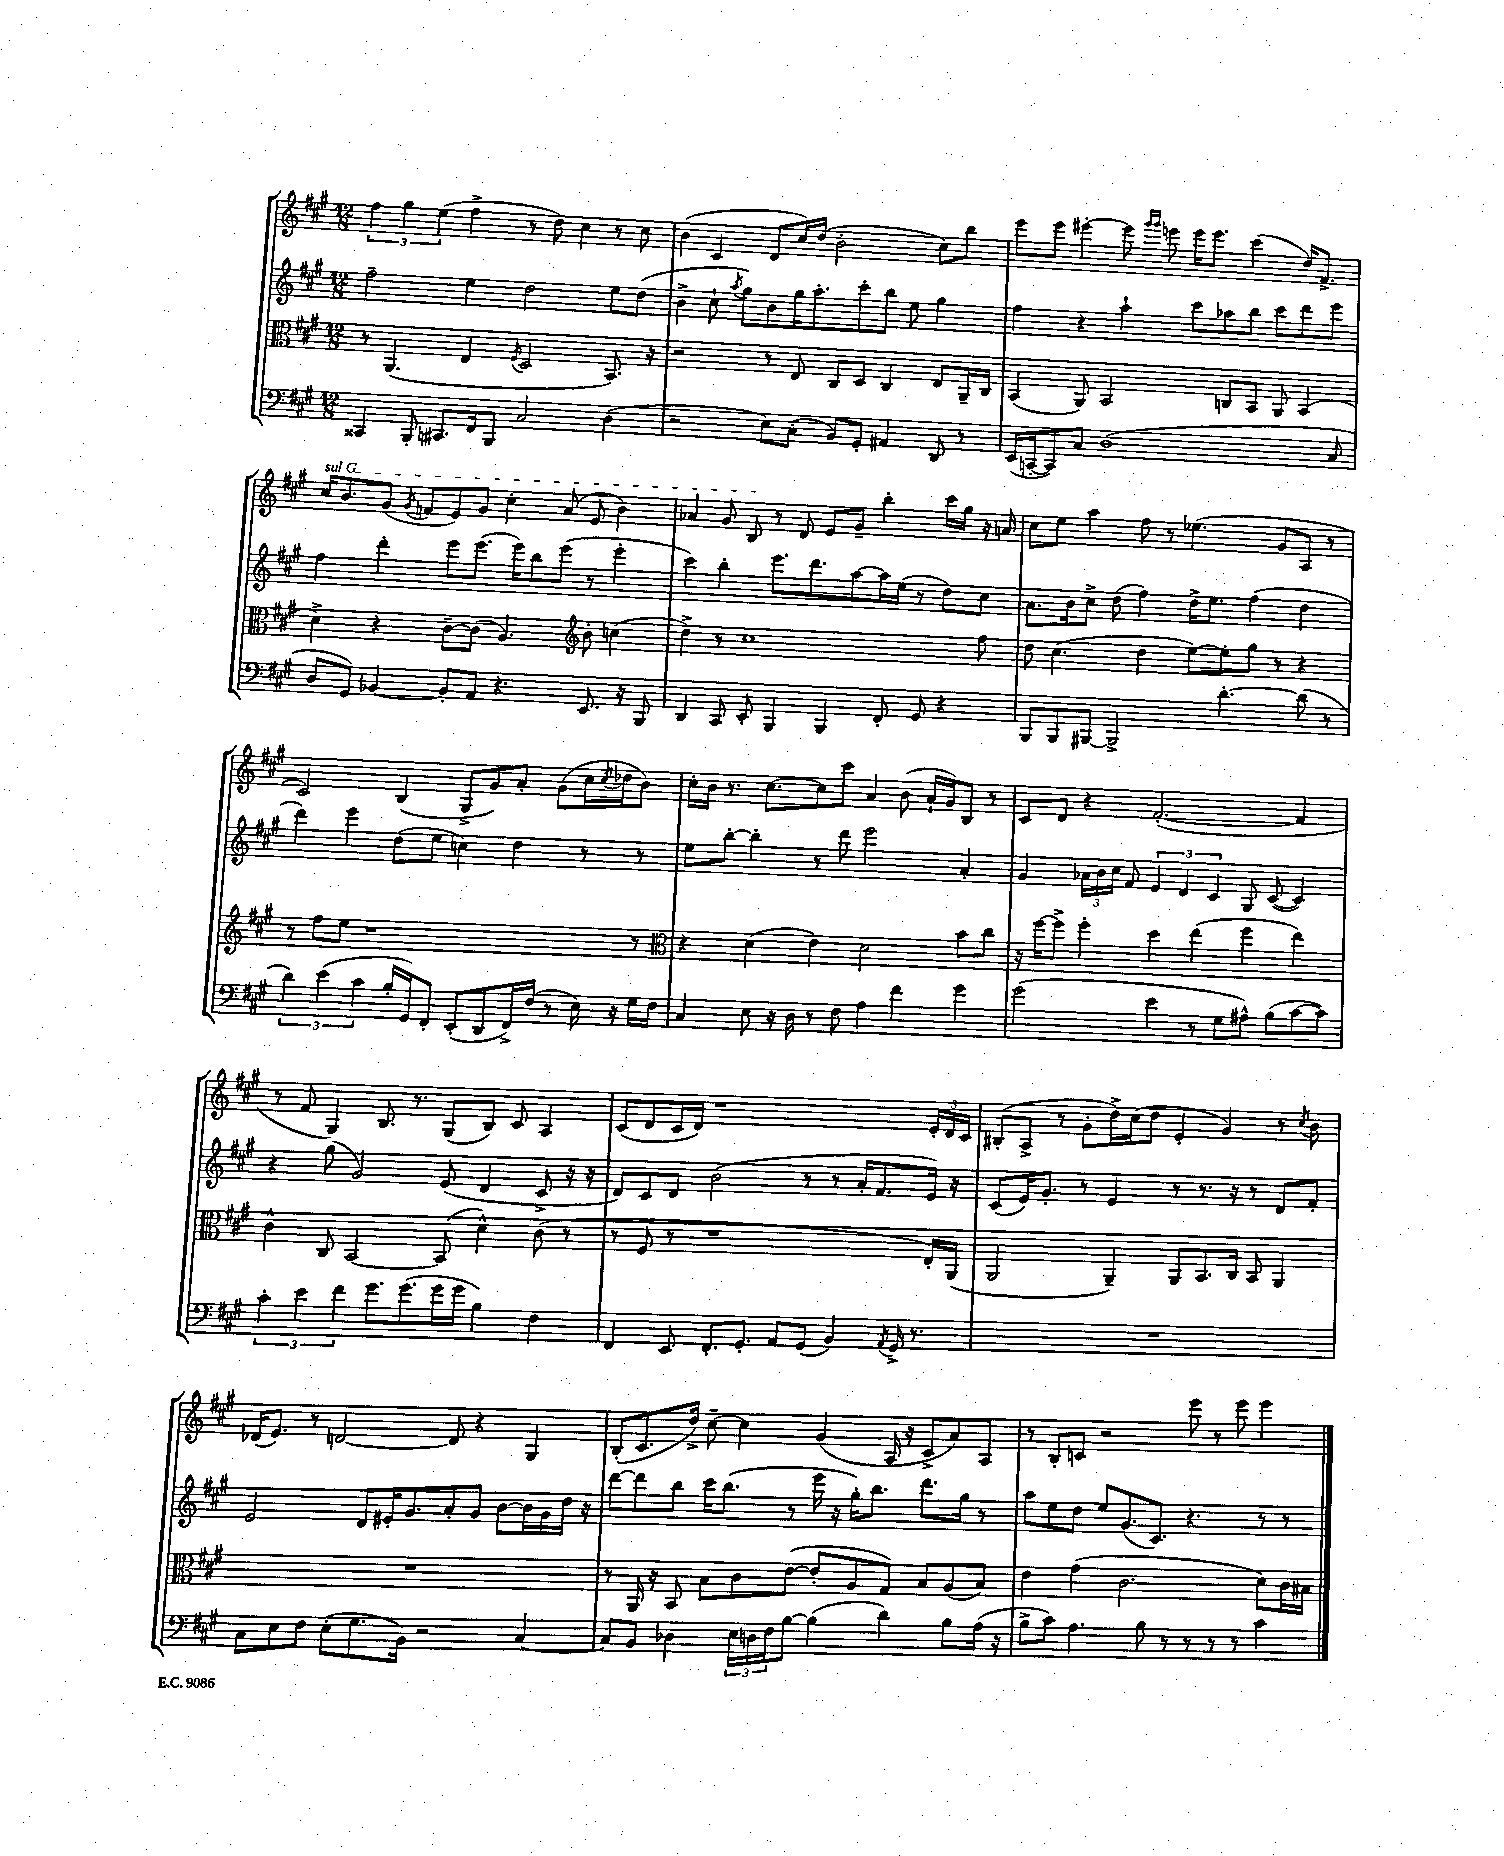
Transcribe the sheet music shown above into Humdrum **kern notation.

**kern	**kern	**kern	**kern
*staff4	*staff3	*staff2	*staff1
*clefF4	*clefC3	*clefG2	*clefG2
*k[f#c#g#]	*k[f#c#g#]	*k[f#c#g#]	*k[f#c#g#]
*M12/8	*M12/8	*M12/8	*M12/8
4CC##	8r	2ff#~	6ff#
.	(4.AA	.	.
.	.	.	6gg#
8BBB'	.	.	.
.	.	.	(6ee
8.CC#	.	.	.
.	4E	4ee	4ff#^
16FF#	.	.	.
8BBB	.	.	.
.	8qF#	.	.
2C#	2D	2dd	8r
.	.	.	8dd)
.	.	.	4cc#
(4D	8.BB)	8ee	8r
.	.	(8dd	8cc#
.	16r	.	.
=	=	=	=
2r	2r	4b^	(4b
.	.	8cc#`	4c#
.	.	8qaa	.
.	.	8gg#)	.
8E)	8r	8b	8d
(8C#'	8E	16gg#	16cc#)
.	.	8.aa'	(16dd
8BB)	8C#	.	2b'
8GG#'	8D	8ccc#'	.
4AA#	4C#	8bb	.
.	.	8ee	.
8DD	8E	4gg#	8cc#)
8r	16AA~	.	8bb
.	16C#	.	.
=	=	=	=
(16EE	(4BB	4ff#	8eee
[16CC'	.	.	.
8CC])	.	.	8eee
8C#	8AA)	4r	[4eee#'
(1D	2BB	.	.
.	.	4aa`	8eee#]
.	.	.	16qqggg#
.	.	.	16qqggg#
.	.	.	8eee
.	.	8ccc#	16eee
.	.	.	8.eee
.	8C	8aa-	.
.	8BB	8bb	(4ccc#
.	8AA	8ccc#	.
.	(4BB	8ddd	16dd)
.	.	.	8.f#^
8C#	.	8eee	.
=	=	=	=
8D	4d^)	4ff#	16cc#
.	.	.	8.b
8GG#)	.	.	.
[4BB-	4r	4ddd'	(8g#
.	.	.	8qg#
.	.	.	8f
8BB-']	[8c#~	8eee	8e)
8AA	(8c#]	(8.eee	8g#
4.r	4.A)	.	4cc#'
.	.	16eee)	.
.	.	8bb	.
.	.	(8eee	(8a
*	*clefG2	*	*
8.EE	8b'	8r	8e
.	(4cc	4eee'	4b)
16r	.	.	.
8BBB	.	.	.
=	=	=	=
4DD	4dd^)	4ccc#)	4a-
8CC#	8r	4bb'	8g#
8EE'	1cc#	.	8B
4BBB	.	8.eee	8r
.	.	.	8d
.	.	8.ddd	.
4BBB	.	.	8e
.	.	[8aa	8g#~
8FF#'	.	16aa]	4bb'
.	.	(16ee	.
8GG#	.	8r	.
4r	.	8dd)	16ccc#
.	.	.	16gg#
.	8ff#	8cc#	16r
.	.	.	16a
=	=	=	=
8BBB	8dd	8.a	8cc#
8BBB	(4.cc#	.	8ee
.	.	16b	.
[8BBB#	.	8cc#^	4aa
2BBB#^]	.	(8dd	.
.	4dd	4ff#)	8ff#
.	.	.	8r
.	[8ee)	16dd^	(4.ee-
.	.	8.ee	.
[4.d'	8ee']	.	.
.	8gg#	(4ff#	.
.	8r	.	8g#
(8d]	4r	4dd	8A
8r	.	.	8r
=	=	=	=
6d)	8r	4ddd)	2c#)
.	8ff#	.	.
(6e	.	.	.
.	8ee	4eee	.
6c#	.	.	.
.	1r	.	.
16B'	.	(8dd	(4B
16GG#)	.	.	.
8FF#'	.	8ee	.
(8EE'	.	4cc)	8G#^
8DD	.	.	8g#)
16FF#^)	.	4dd	8a'
(16F#	.	.	.
8r	.	.	(8g#
16E)	.	8r	16cc#
.	.	.	8qcc#
16r	.	.	16dd-
16G#	8r	8r	8b)
16F#	.	.	.
=	=	=	=
*	*clefC3	*	*
4C#	4r	8ee	16cc#'
.	.	.	16b
.	.	[8bb'	8.r
8E	(4d	4bb']	.
.	.	.	[8.cc#
16r	.	.	.
16D	.	.	.
8r	4e)	8r	8cc#]
8F#	.	8ddd	8ccc#
4A	2d	2eee	4a
4f#	.	.	(8b
.	.	.	16a`
.	.	.	16g#)
4g#	8b	4a'	8B
.	8cc#	.	8r
=	=	=	=
(2g#	16r	4g#	8c#
.	[16ff#	.	.
.	8ff#^]	.	8d
.	4ff#'	24a-	4r
.	.	24b	.
.	.	24cc#	.
.	.	8f#	.
4e	4dd	6e	([2.f#'
.	.	6d	.
8r	(4ee	.	.
.	.	6c#	.
8G#	.	.	.
8A#^^)	4ff#	8G#	.
(8B	.	([8c#	.
[8c#	4ee)	4c#])	4f#]
8c#])	.	.	.
=	=	=	=
6c#'	4c#^^	4r	8r
.	.	.	8f#
6e	.	.	.
.	8C#	(8gg#	4G#)
6f#	.	.	.
.	[2BB	2g#)	.
8.g#	.	.	8.B
(8.g#	.	.	8.r
16g#	(8BB]	(8e	(8G#
16g#	.	.	.
4B)	4d^^)	4d	8B)
.	.	.	8c#
4F#	(8c#	8c#^	4A
.	8r	16r	.
.	.	16r	.
=	=	=	=
4FF#	8r	8d)	(8c#
.	8F#	8c#	8d
8EE	8r	8d	16c#
.	.	.	16d)
8.FF#'	1r	(2b	1r
8.GG#'	.	.	.
8AA	.	.	.
(8GG#	.	8r	.
4BB)	.	8r	.
.	.	16a'	.
.	.	8.f#	.
8qAA	.	.	.
16GG#^	.	.	.
8.r	.	.	.
.	16E')	16e)	24e'
.	.	.	24d
.	(16AA	16r	.
.	.	.	24c#
=	=	=	=
1.r	2AA	(8c#	(8B#'
.	.	16e)	8A^
.	.	8.g#'	.
.	.	.	8r
.	.	8r	8g#'
.	4AA~)	4e	16dd^)
.	.	.	(16cc#
.	.	.	8dd
.	8AA	8r	4e'
.	8.BB	8.r	.
.	.	.	4g#)
.	16C#	16r	.
.	8BB	8r	.
.	4AA	8d	8r
.	.	.	8qcc#
.	.	8f#'	8b
=	=	=	=
8C#	1.r	2e	(16d-
.	.	.	8.e)
8E	.	.	.
8F#	.	.	8r
(8E'	.	.	[2d
8.G#	.	8d	.
.	.	16e#'	.
16BB)	.	8.g#	.
2r	.	.	.
.	.	8a'	8d]
.	.	8g#	4r
.	.	[8b	.
[4C#	.	16b]	4G#
.	.	16g#	.
.	.	16dd	.
.	.	16r	.
=	=	=	=
8C#]	8r	[8ddd	(8B'
8BB	16AA	8ddd]	8.c#
.	16r	.	.
4D-	8BB	8bb	.
.	.	.	16dd^)
.	8B	16ccc#	[8cc#~
.	.	(8.bb	.
24E	8c#	.	4cc#]
24D	.	.	.
24F#	.	.	.
[8B	([8e	8r	.
(4B]	8e']	16eee	(4g#
.	.	16r	.
.	8A	16gg#')	.
.	.	8.bb	.
4d)	8G#)	.	16A
.	.	.	16r
.	8B	8.ddd	8c#^
8B	(8A	.	8a)
.	.	16gg#	.
(16A	8B)	8r	8A
16r	.	.	.
=	=	=	=
8B^	4e	8aa	8r
8c#)	.	8ee	8B'
4.A	(4g#	8dd	8c
.	.	8ee	2r
.	2.c#	(8.g#	.
8B	.	.	.
.	.	8.c#)	.
8r	.	.	.
8r	.	4.r	8eee
8r	.	.	8r
8r	.	.	8eee
4c#	8d)	8r	4eee
.	16c#	8r	.
.	16B#	.	.
==	==	==	==
*-	*-	*-	*-
